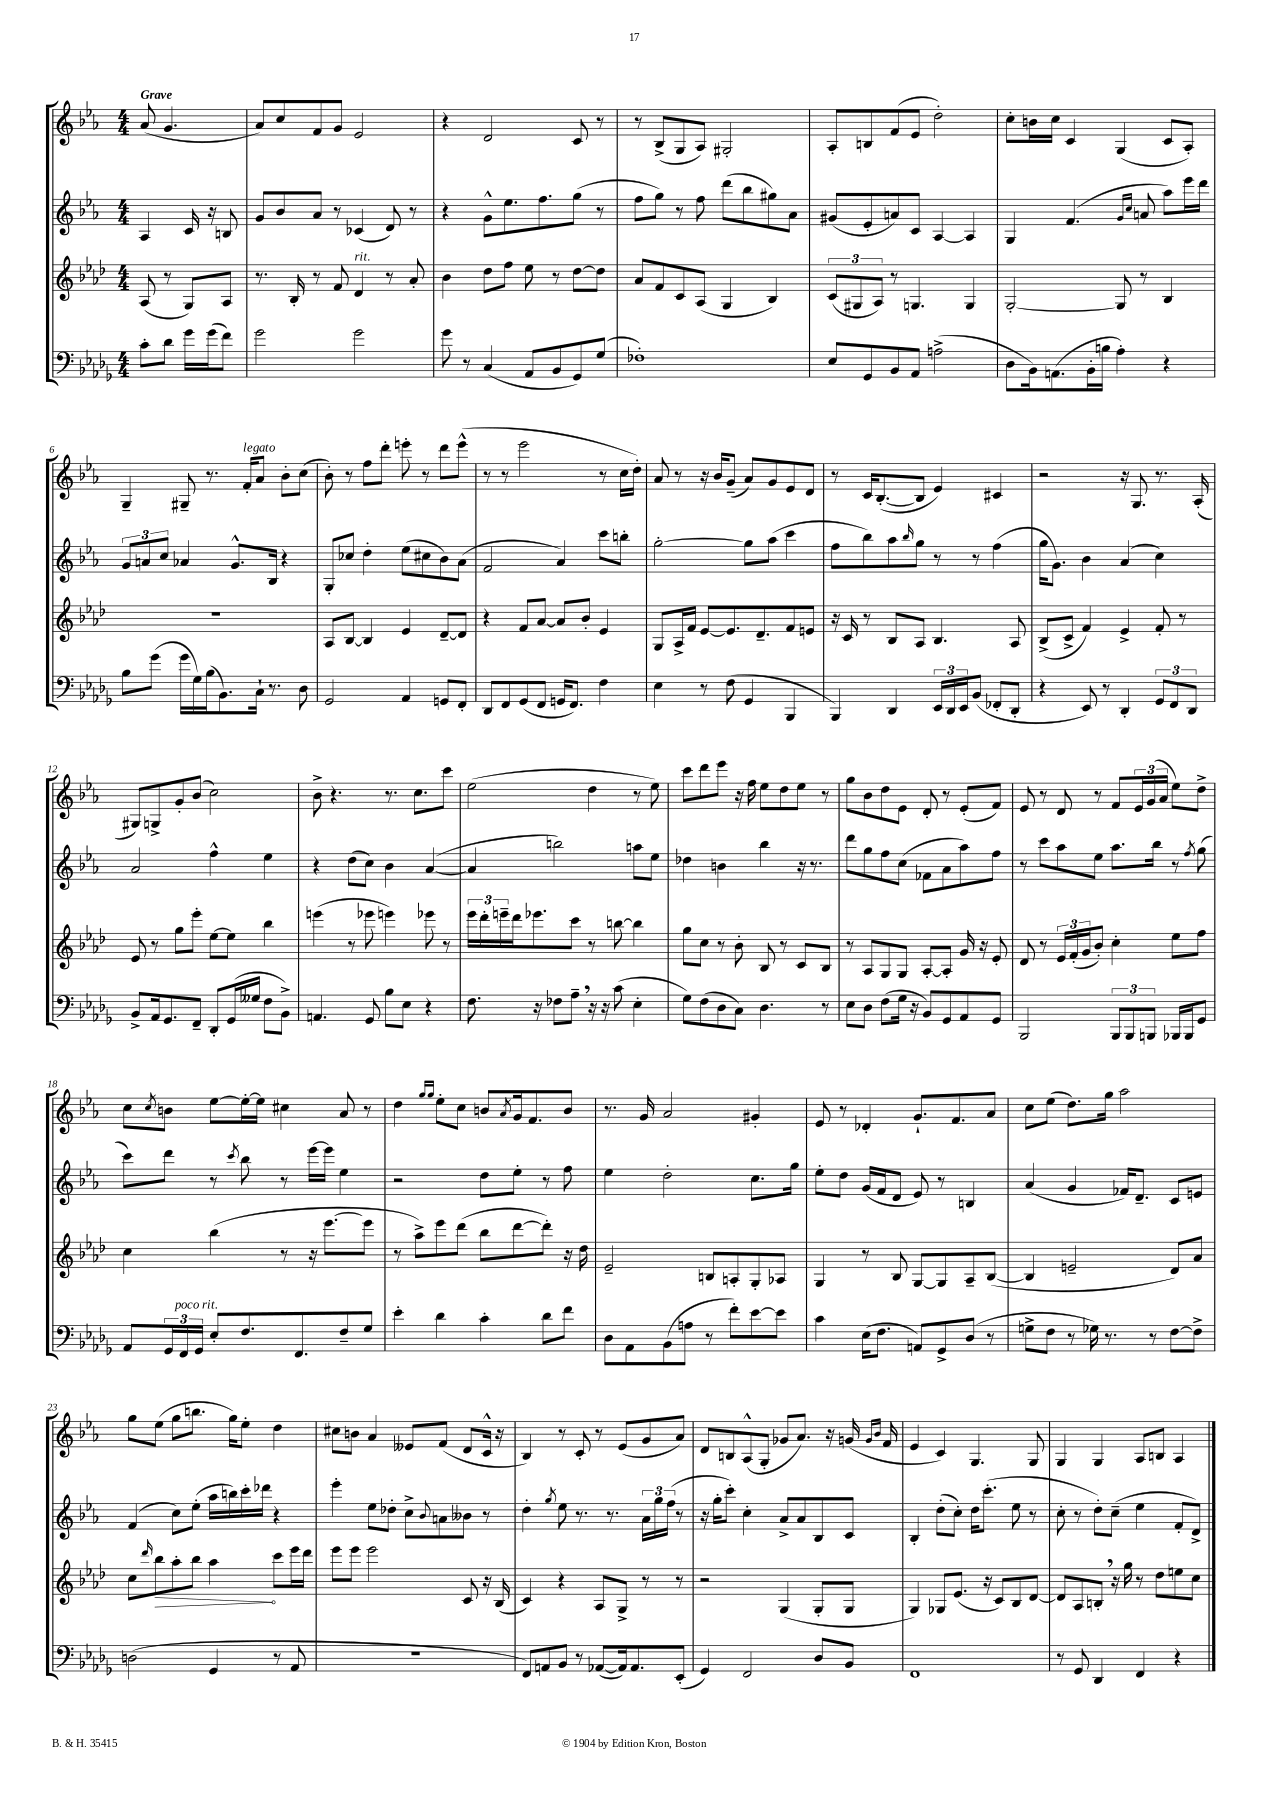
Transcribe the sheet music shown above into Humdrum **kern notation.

**kern	**kern	**dynam	**kern	**kern
*part4	*part3	*part3	*part2	*part1
*staff4	*staff3	*staff3	*staff2	*staff1
*clefF4	*clefG2	*	*clefG2	*clefG2
*k[b-e-a-d-g-]	*k[b-e-a-d-]	*	*k[b-e-a-]	*k[b-e-a-]
*M4/4	*M4/4	*	*M4/4	*M4/4
=	=	=	=	=
!	!	!	!	!LO:TX:a:B:t=Grave
8c'\L	(8A-/	.	4A-/	(8a-/
8d-\J	8r	.	.	4.g/
16g-\LL	8G/L)	.	16c/	.
(16g-\J	.	.	16r	.
8f\J)	8A-/J	.	8Bn/	.
=1	=1	=1	=1	=1
2g-\	8.r	.	8g/L	8a-/L)
.	.	.	8b-/	8cc/
.	16B-'/	.	.	.
.	8r	.	8a-/J	8f/
.	8f/	.	8r	8g/J
!	!LO:TX:a:i:t=rit.	!	!	!
2g-\	4d-/	.	(4c-X/	2e-/
.	8r	.	8d/)	.
.	8a-'/	.	8r	.
=2	=2	=2	=2	=2
8g-\	4b-\	.	4r	4r
8r	.	.	.	.
(4C/	8dd-\L	.	8g^^\L	2d/
.	8ff\J	.	8.ee-\	.
8AA-/L	8ee-\	.	.	.
.	.	.	8.ff\	.
8BB-/	8r	.	.	.
8GG-/)	[8dd-\L	.	(8gg\J	8c/
(8G-/J	8dd-\J]	.	8r	8r
=3	=3	=3	=3	=3
1F-X')	8a-/L	.	8ff\L	8r
.	8f/	.	8gg\J)	(8B-^/L
.	8c/	.	8r	8G/
.	(8A-/J	.	8ff\	8A-/J)
.	4G/	.	(8ddd\L	2G#X'/
.	.	.	8bb-\	.
.	4B-/)	.	8gg#X\)	.
.	.	.	8a-\J	.
=4	=4	=4	=4	=4
8E-/L	(12c/L	.	(8g#X/L	8A-'/L
.	12G#X/	.	.	.
8GG-/	.	.	8e-'/	8Bn/
.	12A-/J)	.	.	.
8BB-/	8r	.	8an/)	(8f/
8AA-/J	4.Gn/	.	8c/J	8e-/J
(2An^\	.	.	[4A-/	2dd'\)
.	4G/	.	4A-/]	.
=5	=5	=5	=5	=5
8D-\L	[2G'/	.	4G/	8cc'\L
16BB-\k)	.	.	.	16bn\L
(8.AAn\	.	.	.	16cc\JJ
.	.	.	(4.f/	4c/
16BB-'\L	.	.	.	.
16Bn\JJ	.	.	.	.
4A-'\)	8G/]	.	.	(4G/
.	.	.	16qqg/LL	.
.	.	.	16qqcc/JJ	.
.	8r	.	8an/	.
4r	4B-/	.	8aa-\L)	8c/L
.	.	.	16eee-\L	8A-'/J)
.	.	.	16ddd\JJ	.
!!LO:LB:g=z
=6	=6	=6	=6	=6
8B-\L	1r	.	12g/L	4G~/
.	.	.	12an/	.
(8g-\J	.	.	.	.
.	.	.	12cc/J	.
16g-\LL	.	.	4a-X/	8G#X~/
16G-\)	.	.	.	.
(16B-\J	.	.	.	8.r
8.BB-\)	.	.	.	.
.	.	.	8.g^^/L	.
!	!	!	!	!LO:TX:a:i:t=legato
.	.	.	.	16f'/KL
16C`\Jk	.	.	.	8a-/J
8.r	.	.	16B-/Jk	.
.	.	.	4r	8b-'\L
8D-\	.	.	.	(8cc\J
=7	=7	=7	=7	=7
2GG-/	8A-/L	.	8G'/L	8b-'\)
.	[8B-/J	.	8cc-X/J	8r
.	4B-/]	.	4dd'\	8ff\L
.	.	.	.	8ddd'\J
4AA-/	4e-/	.	(8ee-\L	8eeen'\
.	.	.	8cc#X\	8r
8GGn/L	[8d-~/L	.	8b-\)	8ddd\L
8FF'/J	8d-/J]	.	(8a-\J	(8eee^^\J
=8	=8	=8	=8	=8
8DD-/L	4r	.	2f/	8r
8FF/	.	.	.	8r
(8GG-/	8f/L	.	.	2eee-\
8FF/J	[8a-/J	.	.	.
16GGn/KL	8a-/L]	.	4a-/)	.
8.FF/J)	.	.	.	.
.	8b-'/J	.	.	.
4F\	4e-/	.	8ccc\L	8r
.	.	.	8bbn'\J	16cc\LL
.	.	.	.	16dd'\JJ)
=9	=9	=9	=9	=9
4E-\	8G/L	.	[2gg'\	8a-/
.	16A-^/L	.	.	8r
.	16f/JJ	.	.	.
8r	[8e-/L	.	.	16r
.	.	.	.	16b-/KL
(8F\	8.e-/]	.	.	(8g~/J
4GG-/	.	.	8gg\L]	8a-/L)
.	8.d-~/	.	.	.
.	.	.	(8aa-\J	8g/
4BBB-/	8f/	.	4ccc\	8e-/
.	8en/J	.	.	8d/J
=10	=10	=10	=10	=10
4BBB-/)	16r	.	8ff\L	8r
.	16c/	.	.	.
.	8r	.	8bb-\)	16c/KL
.	.	.	.	([8.B-'/
4DD-/	8B-/L	.	8aa-\	.
.	.	.	16qqbb-/	.
.	8A-/J	.	8gg\J	8B-/J]
24EE-/LL	4.B-/	.	8r	4e-/)
24DD-/	.	.	.	.
24EE-/J	.	.	.	.
(8BB-/J	.	.	8r	.
8FF-X'/L	.	.	(4ff\	4c#X/
8DD-'/J	8A-/	.	.	.
=11	=11	=11	=11	=11
4r	(8B-^/L	.	16gg\KL	2r
.	.	.	8.g\J)	.
.	8c^/J	.	.	.
8EE-/)	4f/)	.	4b-\	.
8r	.	.	.	.
4DD-'/	4e-^/	.	(4a-/	16r
.	.	.	.	8.G/
12GG-/L	8f'/	.	4cc\)	8.r
12FF/	.	.	.	.
.	8r	.	.	.
12DD-/J	.	.	.	.
.	.	.	.	(16A-'/
!!LO:LB:g=z
=12	=12	=12	=12	=12
8BB-^/L	8e-/	.	2a-/	8G#X/L)
16AA-/k	8r	.	.	8Gn^/
8.GG-/	.	.	.	.
.	8gg\L	.	.	8g'/
8FF~/J	8eee-'\J	.	.	(8b-/J
8DD-'/L	[8ee-\L	.	4ff^^\	2cc\)
(16GG-/L	8ee-\J]	.	.	.
16G--X/JJ	.	.	.	.
8F\L	4bb-\	.	4ee-\	.
8BB-^\J)	.	.	.	.
=13	=13	=13	=13	=13
4.AAn/	(4eeen\	.	4r	8b-^\
.	.	.	.	4.r
.	8r	.	(8dd\L	.
8GG-/	8eee-X\	.	8cc\J)	.
8B-\L	4eeen\)	.	4b-\	8.r
8E-\J	.	.	.	.
.	.	.	.	8.cc\L
4r	8eee-X\	.	([4a-/	.
.	8r	.	.	8ccc\J
=14	=14	=14	=14	=14
8.F\	24eee-\LL	.	4a-/]	(2ee-\
.	24ddd-'\	.	.	.
.	24eeen~\	.	.	.
.	16ddd-\J	.	.	.
16r	8.eee-X\	.	.	.
8F-X\L	.	.	2bbn\)	.
8A-~,\J	8ccc\J	.	.	.
16r	8r	.	.	4dd\
16r	.	.	.	.
(8c\	[8bbn\	.	.	.
4E-'\	4bb\]	.	8aan\L	8r
.	.	.	8ee-\J	8ee-\)
=15	=15	=15	=15	=15
8G-\L)	8gg\L	.	4dd-X\	8ccc\L
(8F\	8cc\J	.	.	8ddd\
8D-\	8r	.	4bn\	8eee-\J
8C\J)	8b-'\	.	.	16r
.	.	.	.	16ff\
4.D-\	8B-/	.	4bb-\	8ee-\L
.	8r	.	.	8dd\
.	8c/L	.	16r	8ee-\J
.	.	.	8.r	.
8r	8B-/J	.	.	8r
=16	=16	=16	=16	=16
8E-\L	8r	.	8ddd\L	8gg\L
8D-\J	8A-/L	.	8gg\	8b-\
(8F\L	8G/	.	8ff\	8dd\
16G-\Jk	8G/J	.	(8cc\J	8e-\J
16r	.	.	.	.
8BB-/L)	[8A-'/L	.	8f-X\L	8d'/
8GG-/	8A-'/J]	.	8a-\	8r
8AA-/	16g/	.	8aa-\)	(8e-'/L
.	16r	.	.	.
8GG-/J	8e-'/	.	8ff\J	8f/J)
=17	=17	=17	=17	=17
2BBB-/	8d-/	.	8r	8e-/
.	8r	.	8ccc\L	8r
.	24e-/LL	.	8aa-\	8d/
.	(24f'/	.	.	.
.	24g/J	.	.	.
.	8b-'/J)	.	8ee-\J	8r
12BBB-/L	4cc'\	.	8.aa-\L	8f/L
12BBB-/	.	.	.	.
.	.	.	.	24e-/L
12BBBn/J	.	.	.	(24g/
.	.	.	16bb-\Jk	.
.	.	.	.	24a-/JJ
16BBB-X/LL	8ee-\L	.	8r	8ee-\L)
16BBB-/J	.	.	.	.
.	.	.	8qff/	.
8GG-/J	8ff\J	.	(8gg\	8dd^\J
!!LO:LB:g=z
=18	=18	=18	=18	=18
8AA-/L	4cc\	.	8ccc\L)	8cc\L
.	.	.	.	8qcc/
24GG-/L	.	.	8ddd\J	8bn\J
!LO:TX:a:i:t=poco rit.	!	!	!	!
24FF/	.	.	.	.
24GG-/JJ	.	.	.	.
8E-'/L	(4bb-\	.	8r	[8ee-\L
.	.	.	8qccc/	.
8.F/	.	.	8bb-\	16ee-'\L_
.	.	.	.	16ee-\JJ]
.	8r	.	8r	4cc#X\
8.FF/	.	.	.	.
.	16r	.	[16eee-\LL	.
.	[8.eee-\L	.	16eee-\JJ]	.
8F~/	.	.	4ee-\	8a-/
8G-/J	8eee-\J]	.	.	8r
=19	=19	=19	=19	=19
4e-'\	8r	.	2r	4dd\
.	8aa-^\L)	.	.	.
.	.	.	.	16qqgg/LL
.	.	.	.	16qqgg/JJ
4d-\	8eee-\	.	.	8ee-'\L
.	(8ddd-\J	.	.	8cc\J
4c'\	8bb-\L	.	8dd\L	8bn/L
.	.	.	.	8qa-/
.	[8ddd-\	.	8ee-'\J	16g/k
.	.	.	.	8.f/
8d-\L	8ddd-'\J])	.	8r	.
8f\J	16r	.	8ff\	8b/J
.	16dd-\	.	.	.
=20	=20	=20	=20	=20
8D-\L	2e-~/	.	4ee-\	8.r
8AA-\	.	.	.	.
.	.	.	.	16g/
(8BB-\	.	.	2dd'\	2a-/
8An\J	.	.	.	.
8r	8Bn/L	.	.	.
8f'\L)	8An'/	.	.	.
[8e-\	8G'/	.	8.cc\L	4g#X'/
8e-\J]	8A-X/J	.	.	.
.	.	.	16gg\Jk	.
=21	=21	=21	=21	=21
4c\	4G/	.	8ee-'\L	8e-/
.	.	.	8dd\J	8r
(16E-\KL	8r	.	(16g/LL	4d-X'/
8.F\J	.	.	16f/J	.
.	8B-/	.	8d/J	.
8AAn/L)	[8G/L	.	8e-/)	8.g`/L
8GG-^/	8G/]	.	8r	.
.	.	.	.	8.f/
(8D-/J	8A-~/	.	4Bn/	.
8r	([8B-/J	.	.	8a-/J
=22	=22	=22	=22	=22
8Gn^\L	4B-/]	.	(4a-/	8cc\L
8F\J	.	.	.	(8ee-\J
8r	2en~/	.	4g/	8.dd\L)
16G-X\)	.	.	.	.
8.r	.	.	.	16gg\Jk
.	.	.	16f-X/KL)	2aa-\
.	.	.	8.d~/J	.
8r	.	.	.	.
[8F\L	8d-/L)	.	8c/L	.
8F^\J]	8a-/J	.	8en/J	.
!!LO:LB:g=z
=23	=23	=23	=23	=23
(2Dn\	8cc\L	.	(4f/	8gg\L
.	16qqddd-/	.	.	.
!	!	!LO:HP:b	!	!
.	8bb-\	>	.	(8ee-\J
.	8aa-'\	.	8cc\L)	8gg\L
.	8bb-\J	.	(8ee-'\J	8.bbn\J
4GG-/	4aa-\	.	16aa-\LL	.
.	.	.	16bbn\)	16gg\KL)
.	.	.	16ccc'\	8ee-'\J
.	.	.	16ddd-X\JJ	.
8r	8ccc\L	]	4r	4dd\
8AA-/	16eee-\L	.	.	.
.	16ddd-\JJ	.	.	.
=24	=24	=24	=24	=24
1r	8eee-\L	.	4eee-'\	8cc#X\L
.	8eee-\J	.	.	8bn\J
.	2eee-\	.	8ee-\L	4a-/
.	.	.	8dd-X'\J	.
.	.	.	8cc^\L	8e--X/L
.	.	.	8qqb-/	.
.	.	.	8an\	(8f/J
.	8c/	.	8b--X\J	8d/L
.	16r	.	8r	16c^^/Jk
.	(16B-/	.	.	16r
=25	=25	=25	=25	=25
8FF/L)	4c/)	.	4dd'\	4B-/)
8AAn/	.	.	.	.
.	.	.	8qgg/	.
8BB-/J	4r	.	8ee-\	8r
8r	.	.	8.r	8c'/
([8AA-X/L	8A-/L	.	.	8r
.	.	.	8.r	.
16AA-/k])	8G^/J	.	.	(8e-/L
8.AA-/	.	.	.	.
.	8r	.	24a-\LL	8g/
.	.	.	24gg\	.
.	.	.	(24ff\JJ	.
(8EE-'/J	8r	.	8r	8a-/J)
=26	=26	=26	=26	=26
4GG-/)	2r	.	16r	8d/L
.	.	.	16gg'\KL	.
.	.	.	8ccc'\J)	8Bn/
2FF/	.	.	4cc'\	(8A-^^/
.	.	.	.	8G'/J
.	(4G/	.	8a-^/L	8g-X/L
.	.	.	8a-/	8.a-/J)
8D-/L	8G'/L	.	8B-/	.
.	.	.	.	16r
8BB-/J	8G/J	.	8c/J	(16gn/
.	.	.	.	16qqg/LL
.	.	.	.	16qqb-/JJ
.	.	.	.	16f/
=27	=27	=27	=27	=27
1FF	4G/)	.	4B-'/	4e-/
.	8G-X/L	.	(8dd'\L	4c/)
.	(8.e-/J	.	8cc'\J)	.
.	.	.	16dd\KL	4.G/
.	16r	.	(8.ccc'\J	.
.	8c/L)	.	.	.
.	8B-/	.	8ee-\	.
.	[8d-/J	.	8r	8G/
=28	=28	=28	=28	=28
8r	8d-/L]	.	8cc'\	4G/
8GG-/	8A-/	.	8r	.
4DD-/	8Bn',/J	.	8dd'\L)	4G/
.	16r	.	(8cc~\J	.
.	16gg\	.	.	.
4FF/	8r	.	4ee-\	8A-/L
.	8dd-\L	.	.	8Bn/J
4r	8een\	.	8f'/L	4A-/
.	8cc\J	.	8d^/J)	.
==	==	==	==	==
*-	*-	*-	*-	*-
